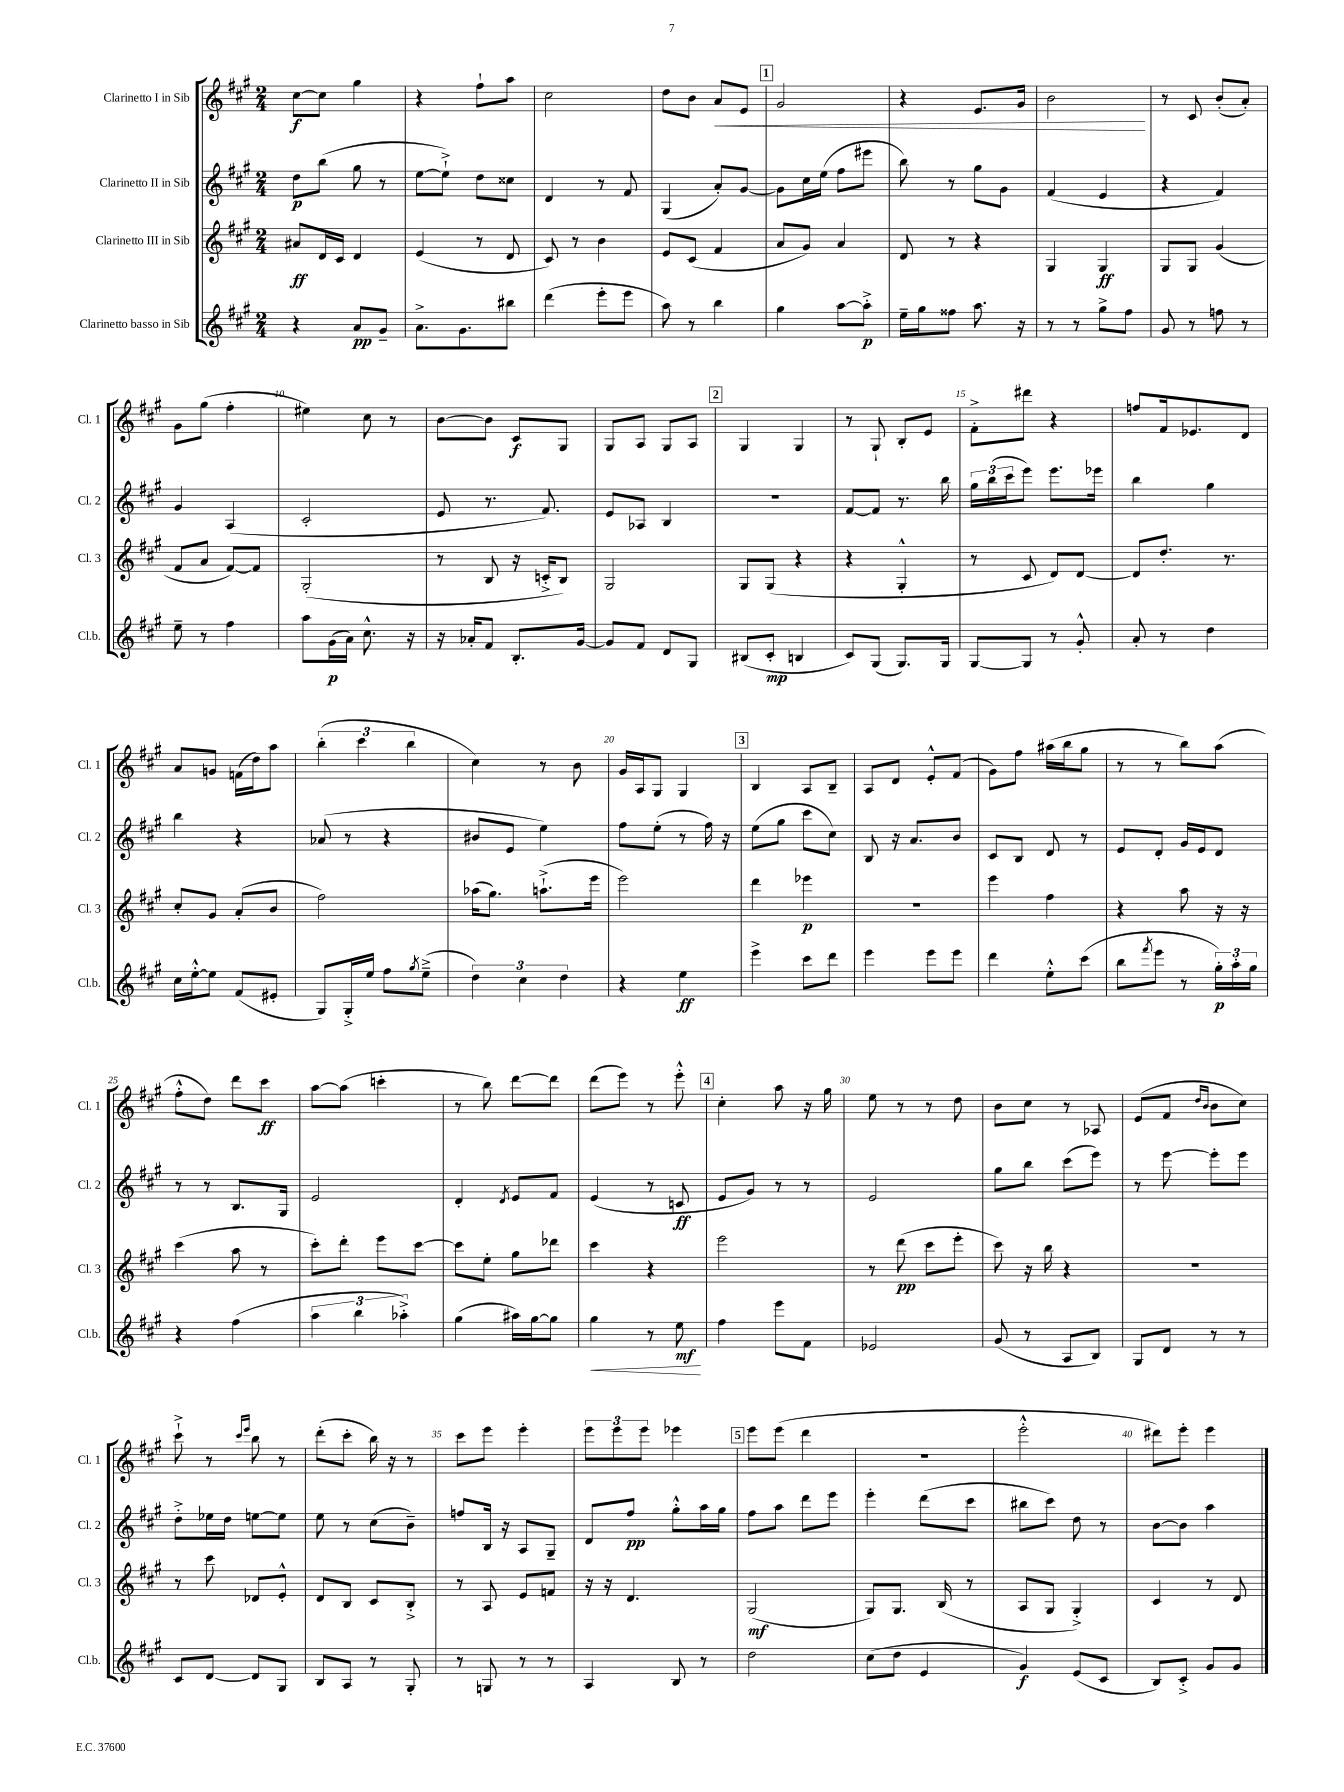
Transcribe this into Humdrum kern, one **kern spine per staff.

**kern	**kern	**kern	**kern
*staff4	*staff3	*staff2	*staff1
*clefG2	*clefG2	*clefG2	*clefG2
*k[f#c#g#]	*k[f#c#g#]	*k[f#c#g#]	*k[f#c#g#]
*M2/4	*M2/4	*M2/4	*M2/4
4r	8a#	8dd	[8cc#
.	16d	(8bb	8cc#]
.	16c#	.	.
8a	4d	8gg#	4gg#
8g#~	.	8r	.
=	=	=	=
8.a^	(4e	[8ee	4r
.	.	8ee`^])	.
8.g#	.	.	.
.	8r	8dd	8ff#`
8bb#	8d	8cc##	8aa
=	=	=	=
(4ddd	8c#)	4d	2cc#
.	8r	.	.
8eee'	4b	8r	.
8eee	.	8f#	.
=	=	=	=
8aa)	8e	(4G#	8dd
8r	(8c#	.	8b
4bb	4f#	8a')	8a
.	.	[8g#	8e
=	=	=	=
4gg#	8a	8g#]	2g#
.	8g#)	16cc#	.
.	.	(16ee	.
[8aa	4a	8ff#	.
8aa'^]	.	8eee#	.
=	=	=	=
16ee~	8d	8bb)	4r
16gg#	.	.	.
8ff##	8r	8r	.
8.aa	4r	8gg#	8.e
.	.	8g#	.
16r	.	.	16g#
=	=	=	=
8r	4G#	(4f#	2b
8r	.	.	.
8gg#^	4G#	4e	.
8ff#	.	.	.
=	=	=	=
8g#	8G#	4r	8r
8r	8G#	.	8c#
8ff	(4g#	4f#)	(8b'
8r	.	.	8a')
=	=	=	=
8ee~	8f#	4g#	8g#
8r	8a	.	(8gg#
4ff#	[8f#)	(4A	4ff#'
.	8f#]	.	.
=	=	=	=
8aa	(2G#'	2c#'	4ee#)
(16g#	.	.	.
16a)	.	.	.
8.cc#^^	.	.	8cc#
.	.	.	8r
16r	.	.	.
=	=	=	=
16r	8r	8e	[8b
16a-'	.	.	.
8f#	8B	8.r	8b]
8.B'	16r	.	8c#
.	16c'^	8.f#)	.
.	8B)	.	8G#
[16g#	.	.	.
=	=	=	=
8g#]	2G#	8e	8G#
8f#	.	8A-	8A
8d	.	4B	8G#
8G#	.	.	8A
=	=	=	=
(8B#	8G#	2r	4G#
8c#'	(8G#	.	.
4B	4r	.	4G#
=	=	=	=
8c#)	4r	[8f#	8r
(8G#	.	8f#]	8G#`
8.G#)	4G#'^^	8.r	8B'
.	.	.	8e
16G#	.	16bb	.
=	=	=	=
[8G#	8r	24gg#	8f#'^
.	.	(24bb	.
.	.	24ccc#	.
8G#]	8c#	8eee)	8ddd#
8r	8d)	8.eee	4r
8g#'^^	[8d	.	.
.	.	16eee-	.
=	=	=	=
8a'	8d]	4bb	8ff
8r	8.dd'	.	16f#
.	.	.	8.e-
4dd	.	4gg#	.
.	8.r	.	.
.	.	.	8d
=	=	=	=
16cc#	8cc#'	4bb	8a
[16ee'^^	.	.	.
8ee]	8g#	.	8g
(8f#	(8a'	4r	(16f
.	.	.	16dd)
8e#'	8b	.	8aa
=	=	=	=
8G#)	2ff#)	(8a-	(6bb'
16G#'^	.	8r	.
.	.	.	6ccc#
16ee	.	.	.
8ff#	.	4r	.
.	.	.	6bb
8qgg#	.	.	.
(8ee~^	.	.	.
=	=	=	=
6dd)	(16aa-	8b#	4cc#)
.	8.gg#)	.	.
.	.	8e	.
6cc#	.	.	.
.	(8.aa`^	4ee)	8r
6dd	.	.	.
.	.	.	8b
.	16eee	.	.
=	=	=	=
4r	2eee)	8ff#	16g#
.	.	.	16A
.	.	(8ee'	8G#
4ee	.	8r	4G#
.	.	16ff#)	.
.	.	16r	.
=	=	=	=
4eee^	4ddd	(8ee	4B
.	.	8gg#	.
8ccc#	4eee-	8ccc#	8A
8ddd	.	8cc#)	8B~
=	=	=	=
4eee	2r	8B	8A
.	.	16r	8d
.	.	8.a	.
8eee	.	.	8e'^^
8eee	.	8b	(8f#
=	=	=	=
4ddd	4eee	8c#	8g#)
.	.	8B	8ff#
8ee'^^	4ff#	8d	(16aa#
.	.	.	16bb
(8ccc#	.	8r	8gg#
=	=	=	=
8bb	4r	8e	8r
8qfff#	.	.	.
8eee	.	8d'	8r
8r	8aa	16g#	8bb)
.	.	16e	.
24gg#')	16r	8d	(8aa
24aa'	.	.	.
.	16r	.	.
24gg#	.	.	.
=	=	=	=
4r	(4ccc#	8r	8ff#'^^
.	.	8r	8dd)
(4ff#	8aa	8.B	8ddd
.	8r	.	8ccc#
.	.	16G#	.
=	=	=	=
6aa	8ccc#')	2e	[8aa
.	8ddd'	.	(8aa]
6bb	.	.	.
.	8eee	.	4ccc'
6aa-'^)	.	.	.
.	[8ccc#	.	.
=	=	=	=
(4gg#	8ccc#]	4d'	8r
.	8ee'	.	8bb)
.	.	8qd	.
16aa#)	8gg#	8e	[8ddd
[16gg#	.	.	.
8gg#]	8ddd-	8f#	8ddd]
=	=	=	=
4gg#	4ccc#	(4e	(8ddd
.	.	.	8eee)
8r	4r	8r	8r
8ee	.	8c	8eee'^^
=	=	=	=
4ff#	2eee	8e	4cc#'
.	.	8g#)	.
8eee	.	8r	8aa
8f#	.	8r	16r
.	.	.	16gg#
=	=	=	=
2e-	8r	2e	8ee
.	(8ddd	.	8r
.	8ccc#	.	8r
.	8eee'	.	8dd
=	=	=	=
(8g#	8ccc#)	8gg#	8b
8r	16r	8bb	8cc#
.	16bb	.	.
8A	4r	(8ccc#	8r
8B)	.	8eee)	8A-
=	=	=	=
8G#	2r	8r	(8e
8d	.	[8eee	8f#
.	.	.	16qqdd
.	.	.	16qqb
8r	.	8eee']	8b
8r	.	8eee	8cc#)
=	=	=	=
8c#	8r	8dd'^	8ccc#`^
[8d	8ccc#	16ee-	8r
.	.	16dd	.
.	.	.	16qqccc#
.	.	.	16qqeee
8d]	8d-	[8ee	8bb
8G#	8e'^^	8ee]	8r
=	=	=	=
8B	8d	8ee	(8ddd'
8A	8B	8r	8ccc#'
8r	8c#	(8cc#	16bb)
.	.	.	16r
8G#'	8B'^	8b~)	8r
=	=	=	=
8r	8r	8ff	8ccc#
8G	8A	16B	8eee
.	.	16r	.
8r	8e	8A	4eee'
8r	8f	8G#~	.
=	=	=	=
4A	16r	8d	12eee
.	16r	.	.
.	.	.	12eee
.	4.d	8ff#	.
.	.	.	12eee
8B	.	8gg#'^^	4eee-
8r	.	16aa	.
.	.	16gg#	.
=	=	=	=
2dd	(2G#	8ff#	8eee
.	.	8aa	(8eee
.	.	8ddd	4ddd
.	.	8eee	.
=	=	=	=
(8cc#	8G#)	4eee'	2r
8dd	8.G#	.	.
4e	.	(8ddd	.
.	(16B	.	.
.	8r	8ccc#	.
=	=	=	=
4g#)	8A	8bb#	2eee'^^
.	8G#	8ccc#)	.
(8e	4G#'^)	8dd	.
8c#	.	8r	.
=	=	=	=
8B)	4c#	[8b	8ddd#)
8c#'^	.	8b]	8eee'
8g#	8r	4aa	4eee
8g#	8d	.	.
==	==	==	==
*-	*-	*-	*-
